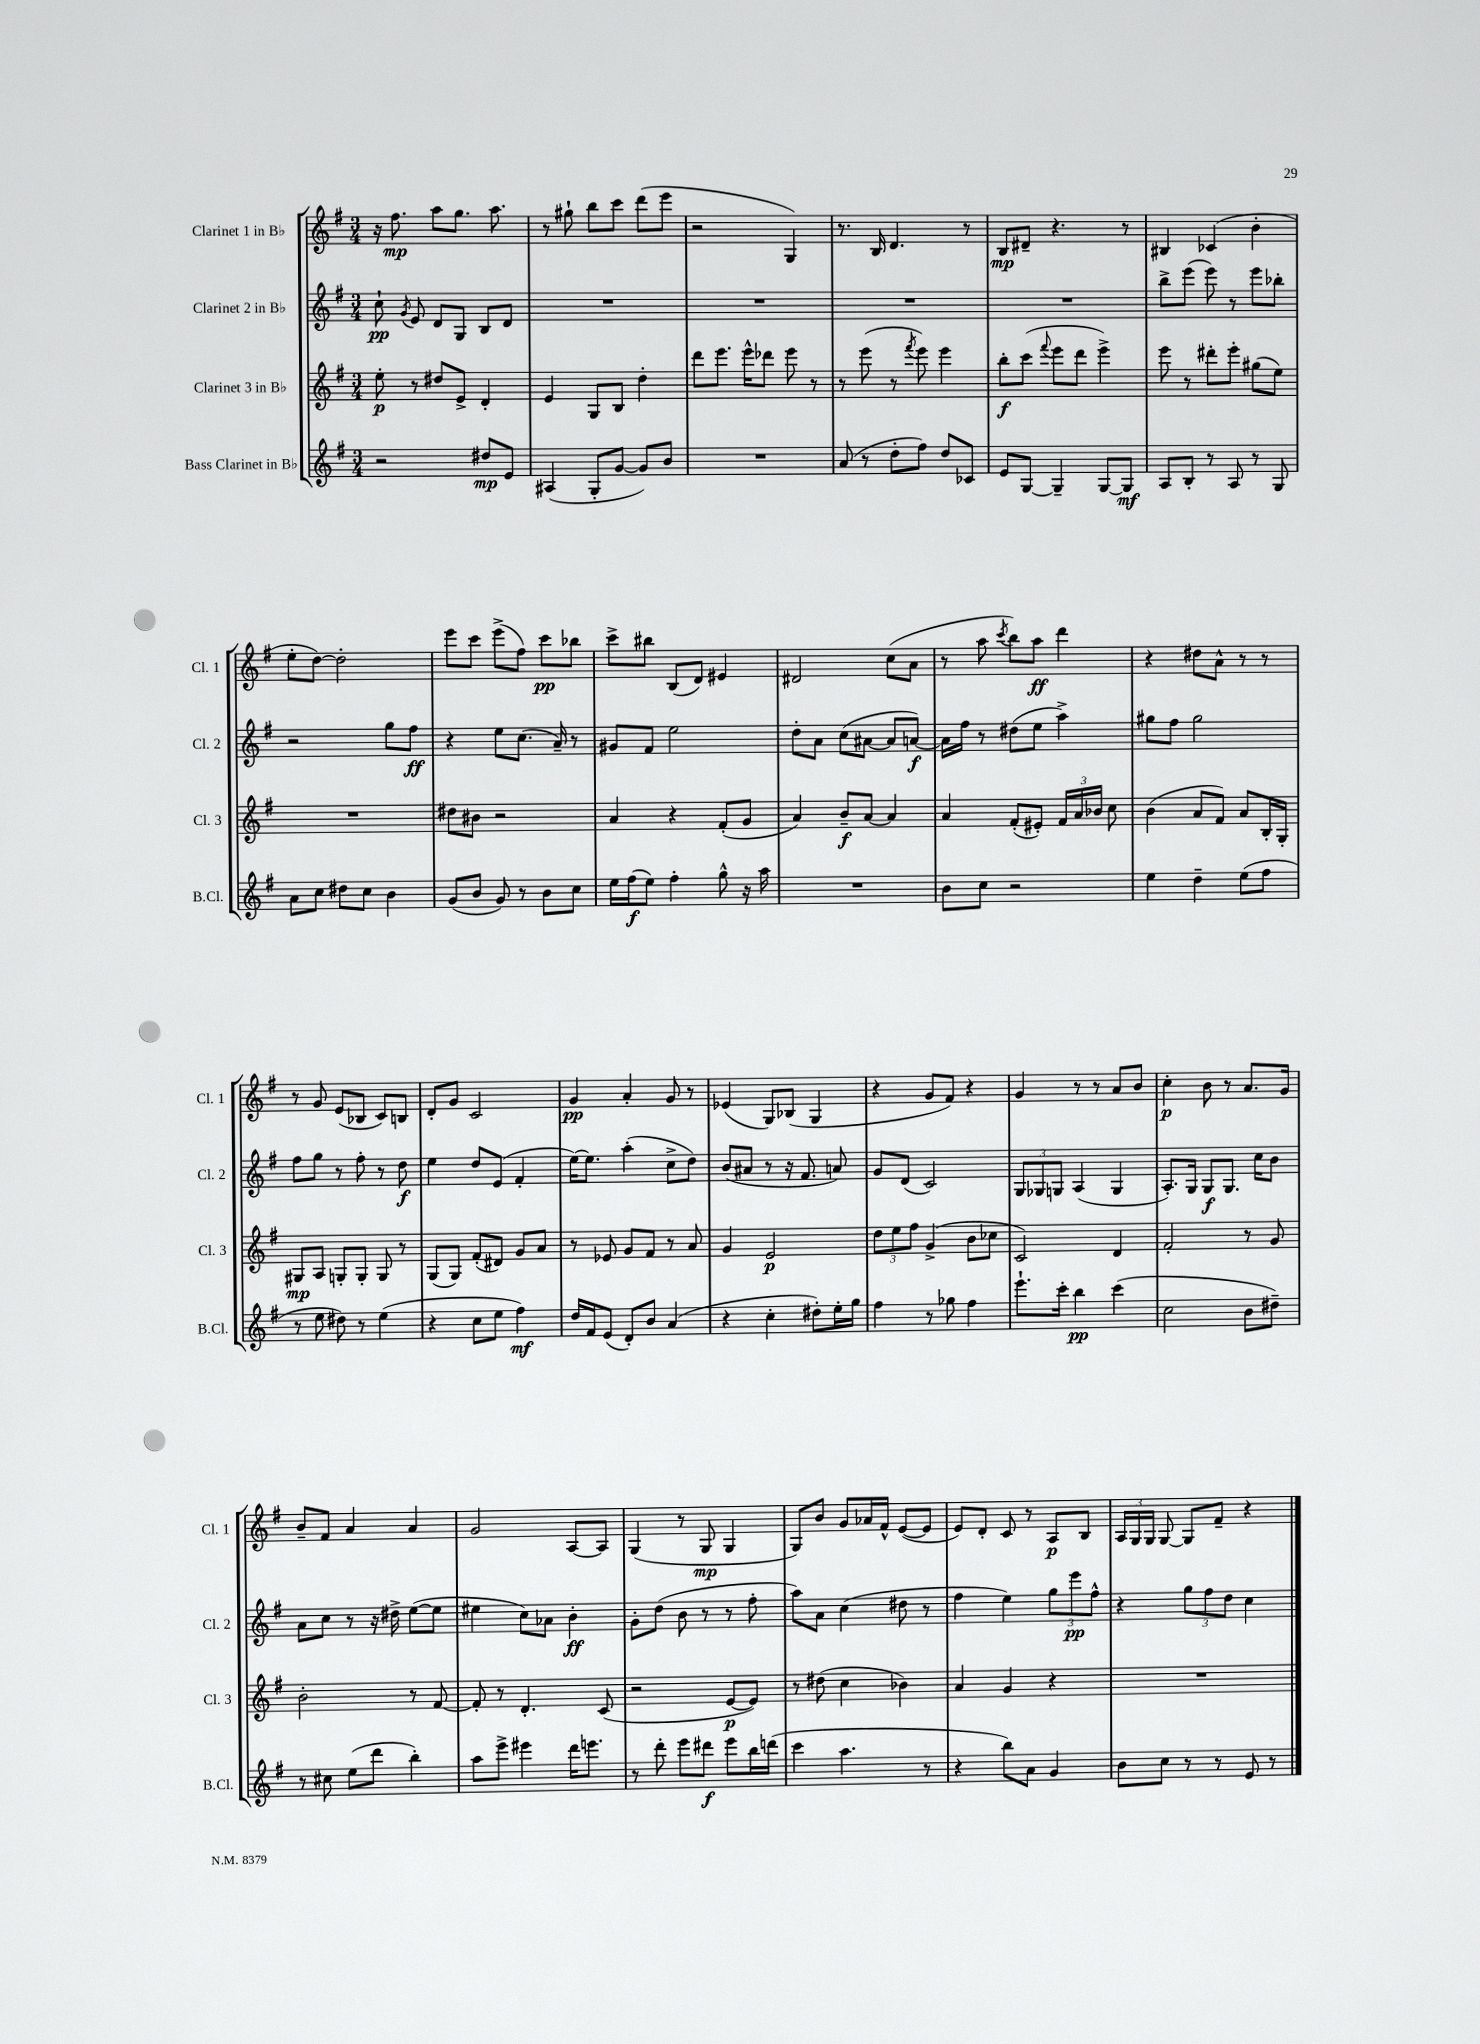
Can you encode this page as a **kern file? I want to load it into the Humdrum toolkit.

**kern	**dynam	**kern	**dynam	**kern	**dynam	**kern	**dynam
*part4	*part4	*part3	*part3	*part2	*part2	*part1	*part1
*staff4	*staff4	*staff3	*staff3	*staff2	*staff2	*staff1	*staff1
*I"Bass Clarinet in B♭	*	*I"Clarinet 3 in B♭	*	*I"Clarinet 2 in B♭	*	*I"Clarinet 1 in B♭	*
*I'B.Cl.	*	*I'Cl. 3	*	*I'Cl. 2	*	*I'Cl. 1	*
*clefG2	*	*clefG2	*	*clefG2	*	*clefG2	*
*k[f#]	*	*k[f#]	*	*k[f#]	*	*k[f#]	*
*M3/4	*	*M3/4	*	*M3/4	*	*M3/4	*
=1	=1	=1	=1	=1	=1	=1	=1
2r	.	8ee'\	p	8cc`\	pp	16r	.
.	.	.	.	.	.	8.ff#\	mp
.	.	.	.	8qg/	.	.	.
.	.	8r	.	8e/	.	.	.
.	.	8dd#X/L	.	8d/L	.	8aa\L	.
.	.	8e^/J	.	8G/J	.	8.gg\J	.
8dd#X/L	mp	4d'/	.	8B/L	.	.	.
.	.	.	.	.	.	8.aa\	.
8e/J	.	.	.	8d/J	.	.	.
=2	=2	=2	=2	=2	=2	=2	=2
(4A#X/	.	4e/	.	2.r	.	8r	.
.	.	.	.	.	.	8gg#X`\	.
8G'/L	.	8G/L	.	.	.	8bb\L	.
[8g/J	.	8B/J	.	.	.	8ccc\J	.
8g/L])	.	4dd'\	.	.	.	(8ddd\L	.
8b/J	.	.	.	.	.	8eee\J	.
=3	=3	=3	=3	=3	=3	=3	=3
2.r	.	8ddd\L	.	2.r	.	2r	.
.	.	8.eee\J	.	.	.	.	.
.	.	16eee^^\KL	.	.	.	.	.
.	.	8ddd-X\J	.	.	.	.	.
.	.	8eee\	.	.	.	4G/)	.
.	.	8r	.	.	.	.	.
=4	=4	=4	=4	=4	=4	=4	=4
(8a/	.	8r	.	2.r	.	8.r	.
8r	.	(8eee\	.	.	.	.	.
.	.	.	.	.	.	16B/	.
8dd'\L	.	8r	.	.	.	4.d/	.
.	.	8qfff#/	.	.	.	.	.
8ff#\J)	.	8eee\)	.	.	.	.	.
8dd/L	.	4eee\	.	.	.	.	.
8c-X/J	.	.	.	.	.	8r	.
=5	=5	=5	=5	=5	=5	=5	=5
8e/L	.	8bb'\L	f	2.r	.	8B/L	mp
[8G/J	.	(8ccc\J	.	.	.	8d#X~/J	.
.	.	8qqfff#/	.	.	.	.	.
4G~/]	.	8eee\L	.	.	.	4.r	.
.	.	8ddd\J	.	.	.	.	.
[8G/L	.	4eee^\)	.	.	.	.	.
8G/J]	mf	.	.	.	.	8r	.
=6	=6	=6	=6	=6	=6	=6	=6
8A/L	.	8eee\	.	8bb^\L	.	4B#X/	.
8B'/J	.	8r	.	(8eee\J	.	.	.
8r	.	8ddd#X'\L	.	8eee\)	.	(4c-X/	.
8A/	.	8eee'\J	.	8r	.	.	.
8r	.	(8gg#X\L	.	8eee\L	.	4b'\	.
8G/	.	8ee\J)	.	8bb-X'\J	.	.	.
!!LO:LB:g=z
=7	=7	=7	=7	=7	=7	=7	=7
8a\L	.	2.r	.	2r	.	8ee'\L	.
8cc\J	.	.	.	.	.	[8dd\J)	.
8dd#X\L	.	.	.	.	.	2dd'\]	.
8cc\J	.	.	.	.	.	.	.
4b\	.	.	.	8gg\L	.	.	.
.	.	.	.	8ff#\J	ff	.	.
=8	=8	=8	=8	=8	=8	=8	=8
(8g/L	.	8dd#X\L	.	4r	.	8eee\L	.
8b/J	.	8b#X\J	.	.	.	8ccc\J	.
8g/)	.	2r	.	8ee\L	.	(8eee^\L	.
8r	.	.	.	(8.cc\J	.	8ff#\J)	.
8b\L	.	.	.	.	.	8ccc\L	pp
.	.	.	.	16a~/)	.	.	.
8cc\J	.	.	.	8r	.	8bb-X\J	.
=9	=9	=9	=9	=9	=9	=9	=9
16ee\LL	.	4a/	.	8g#X/L	.	8ccc^\L	.
(16ff#\J	f	.	.	.	.	.	.
8ee\J)	.	.	.	8f#/J	.	8bb#X\J	.
4ff#'\	.	4r	.	2ee\	.	(8B/L	.
.	.	.	.	.	.	8d/J)	.
8gg^^\	.	(8f#'/L	.	.	.	4e#X/	.
16r	.	8g/J	.	.	.	.	.
16aa\	.	.	.	.	.	.	.
=10	=10	=10	=10	=10	=10	=10	=10
2.r	.	4a/)	.	8dd'\L	.	2d#X/	.
.	.	.	.	8a\J	.	.	.
.	.	8b~/L	f	(8cc\L	.	.	.
.	.	[8a/J	.	[8a#X\J	.	.	.
.	.	4a/]	.	8a#/L]	.	(8cc\L	.
.	.	.	.	[8an/J)	f	8a\J	.
=11	=11	=11	=11	=11	=11	=11	=11
8b\L	.	4a/	.	16a\LL]	.	8r	.
.	.	.	.	16ff#\JJ	.	.	.
8cc\J	.	.	.	8r	.	8aa\	.
.	.	.	.	.	.	8qccc/	.
2r	.	(8f#'/L	.	(8dd#X\L	.	8bb\L)	.
.	.	8e#X'/J)	.	8ee\J	.	8aa\J	ff
.	.	24f#/LL	.	4aa^\)	.	4ddd\	.
.	.	24a/	.	.	.	.	.
.	.	24b-X/JJ	.	.	.	.	.
.	.	8cc\	.	.	.	.	.
=12	=12	=12	=12	=12	=12	=12	=12
4ee\	.	(4b\	.	8gg#X\L	.	4r	.
.	.	.	.	8ff#\J	.	.	.
4dd~\	.	8a/L	.	2gg#\	.	8dd#X\L	.
.	.	8f#/J)	.	.	.	8a^^\J	.
(8ee\L	.	8a/L	.	.	.	8r	.
8ff#\J	.	16B'/L	.	.	.	8r	.
.	.	16G'/JJ	.	.	.	.	.
!!LO:LB:g=z
=13	=13	=13	=13	=13	=13	=13	=13
8r	.	8G#X/L	mp	8ff#\L	.	8r	.
8ee\	.	8A/J	.	8gg\J	.	8g/	.
8dd#X\)	.	8Gn'/L	.	8r	.	(8e/L	.
8r	.	8G'/J	.	8ff#'\	.	8B-X/J	.
(4ee\	.	8G/	.	8r	.	8c/L)	.
.	.	8r	.	8dd\	f	8Bn/J	.
=14	=14	=14	=14	=14	=14	=14	=14
4r	.	(8G/L	.	4ee\	.	8d'/L	.
.	.	8G/J)	.	.	.	8g/J	.
8cc\L	.	(8f#'/L	.	8dd/L	.	2c/	.
8ee\J	.	8d#X/J)	.	(8e/J	.	.	.
4ff#\)	mf	8g/L	.	4f#'/	.	.	.
.	.	8a/J	.	.	.	.	.
=15	=15	=15	=15	=15	=15	=15	=15
16dd/LL	.	8r	.	[16ee\KL)	.	4g/	pp
16f#/J	.	.	.	8.ee\J]	.	.	.
(8e/J	.	8e-X/	.	.	.	.	.
8d'/L)	.	8g/L	.	(4aa'\	.	4a'/	.
8b/J	.	8f#/J	.	.	.	.	.
(4a/	.	8r	.	8cc^\L	.	8g/	.
.	.	8a/	.	8dd\J)	.	8r	.
=16	=16	=16	=16	=16	=16	=16	=16
4r	.	4g/	.	(8b/L	.	(4e-X/	.
.	.	.	.	8a#X/J	.	.	.
4cc'\	.	2e/	p	8r	.	8G/L)	.
.	.	.	.	16r	.	(8B-X/J	.
.	.	.	.	8.f#/	.	.	.
8dd#X'\L)	.	.	.	.	.	4G/	.
16ee'\L	.	.	.	8an/)	.	.	.
16gg\JJ	.	.	.	.	.	.	.
=17	=17	=17	=17	=17	=17	=17	=17
4ff#\	.	12dd\L	.	8g/L	.	4r	.
.	.	12ee\	.	.	.	.	.
.	.	.	.	(8d/J	.	.	.
.	.	12ff#\J	.	.	.	.	.
8r	.	(4g^/	.	2c/)	.	8g/L	.
8gg-X\	.	.	.	.	.	8f#/J)	.
4ff#\	.	8b\L	.	.	.	4r	.
.	.	8cc-X\J	.	.	.	.	.
=18	=18	=18	=18	=18	=18	=18	=18
8.eee`\L	.	2c/)	.	12G/L	.	4g/	.
.	.	.	.	12G-X/	.	.	.
.	.	.	.	12Gn/J	.	.	.
16ccc'\Jk	.	.	.	.	.	.	.
4bb\	pp	.	.	(4A/	.	8r	.
.	.	.	.	.	.	8r	.
(4ccc\	.	4d/	.	4G/	.	8a/L	.
.	.	.	.	.	.	8b/J	.
=19	=19	=19	=19	=19	=19	=19	=19
2cc\	.	2f#'/	.	8.A'/L)	.	4cc'\	p
.	.	.	.	16G/Jk	.	.	.
.	.	.	.	8G/L	f	8b\	.
.	.	.	.	8.G/J	.	8r	.
8b\L	.	8r	.	.	.	8.a/L	.
.	.	.	.	16cc\KL	.	.	.
8dd#X~\J)	.	8g/	.	8b\J	.	.	.
.	.	.	.	.	.	16g/Jk	.
!!LO:LB:g=z
=20	=20	=20	=20	=20	=20	=20	=20
8r	.	2b'\	.	8a\L	.	8b~/L	.
8cc#X\	.	.	.	8cc\J	.	8f#/J	.
(8ee\L	.	.	.	8r	.	4a/	.
8ddd\J	.	.	.	16r	.	.	.
.	.	.	.	16dd#X^\	.	.	.
4bb'\)	.	8r	.	([8ee\L	.	4a/	.
.	.	[8f#/	.	8ee\J]	.	.	.
=21	=21	=21	=21	=21	=21	=21	=21
8aa\L	.	8f#'/]	.	4ee#X\	.	2g/	.
8eee^\J	.	8r	.	.	.	.	.
4eee#X\	.	4.d'/	.	8cc\L)	.	.	.
.	.	.	.	8a-X\J	.	.	.
16ddd\KL	.	.	.	4b'\	ff	[8A/L	.
8.eeen\J	.	.	.	.	.	.	.
.	.	(8c/	.	.	.	8A/J]	.
=22	=22	=22	=22	=22	=22	=22	=22
8r	.	2r	.	8g'\L	.	(4G/	.
8ddd'\	.	.	.	(8dd\J	.	.	.
8eee\L	.	.	.	8b\	.	8r	.
8ddd#X\J	f	.	.	8r	.	8G/	mp
8eee\L	.	[8e/L	p	8r	.	4G/	.
16bb\L	.	8e/J])	.	8ff#'\	.	.	.
(16dddn\JJ	.	.	.	.	.	.	.
=23	=23	=23	=23	=23	=23	=23	=23
4ccc\	.	8r	.	8aa\L)	.	8G/L)	.
.	.	(8dd#X\	.	8a\J	.	8b/J	.
4.aa\	.	4cc\	.	(4cc\	.	8g/L	.
.	.	.	.	.	.	16a-X/L	.
.	.	.	.	.	.	16f#^^/JJ	.
.	.	4b-X\)	.	8dd#X\	.	([8e/L	.
8r	.	.	.	8r	.	8e/J]	.
=24	=24	=24	=24	=24	=24	=24	=24
4r	.	4a/	.	4ff#\	.	8e/L)	.
.	.	.	.	.	.	8d'/J	.
8bb\L)	.	4g/	.	4ee\)	.	8c/	.
8a\J	.	.	.	.	.	8r	.
4g/	.	4r	.	12gg\L	.	8A/L	p
.	.	.	.	12eee\	pp	.	.
.	.	.	.	.	.	8B/J	.
.	.	.	.	12ff#^^\J	.	.	.
=25	=25	=25	=25	=25	=25	=25	=25
8b\L	.	2.r	.	4r	.	24A/LL	.
.	.	.	.	.	.	24G/	.
.	.	.	.	.	.	24G/JJ	.
8cc\J	.	.	.	.	.	[8G/	.
8r	.	.	.	12gg\L	.	8G/L]	.
.	.	.	.	12ff#\	.	.	.
8r	.	.	.	.	.	8f#~/J	.
.	.	.	.	12dd\J	.	.	.
8e/	.	.	.	4cc\	.	4r	.
8r	.	.	.	.	.	.	.
==	==	==	==	==	==	==	==
*-	*-	*-	*-	*-	*-	*-	*-
